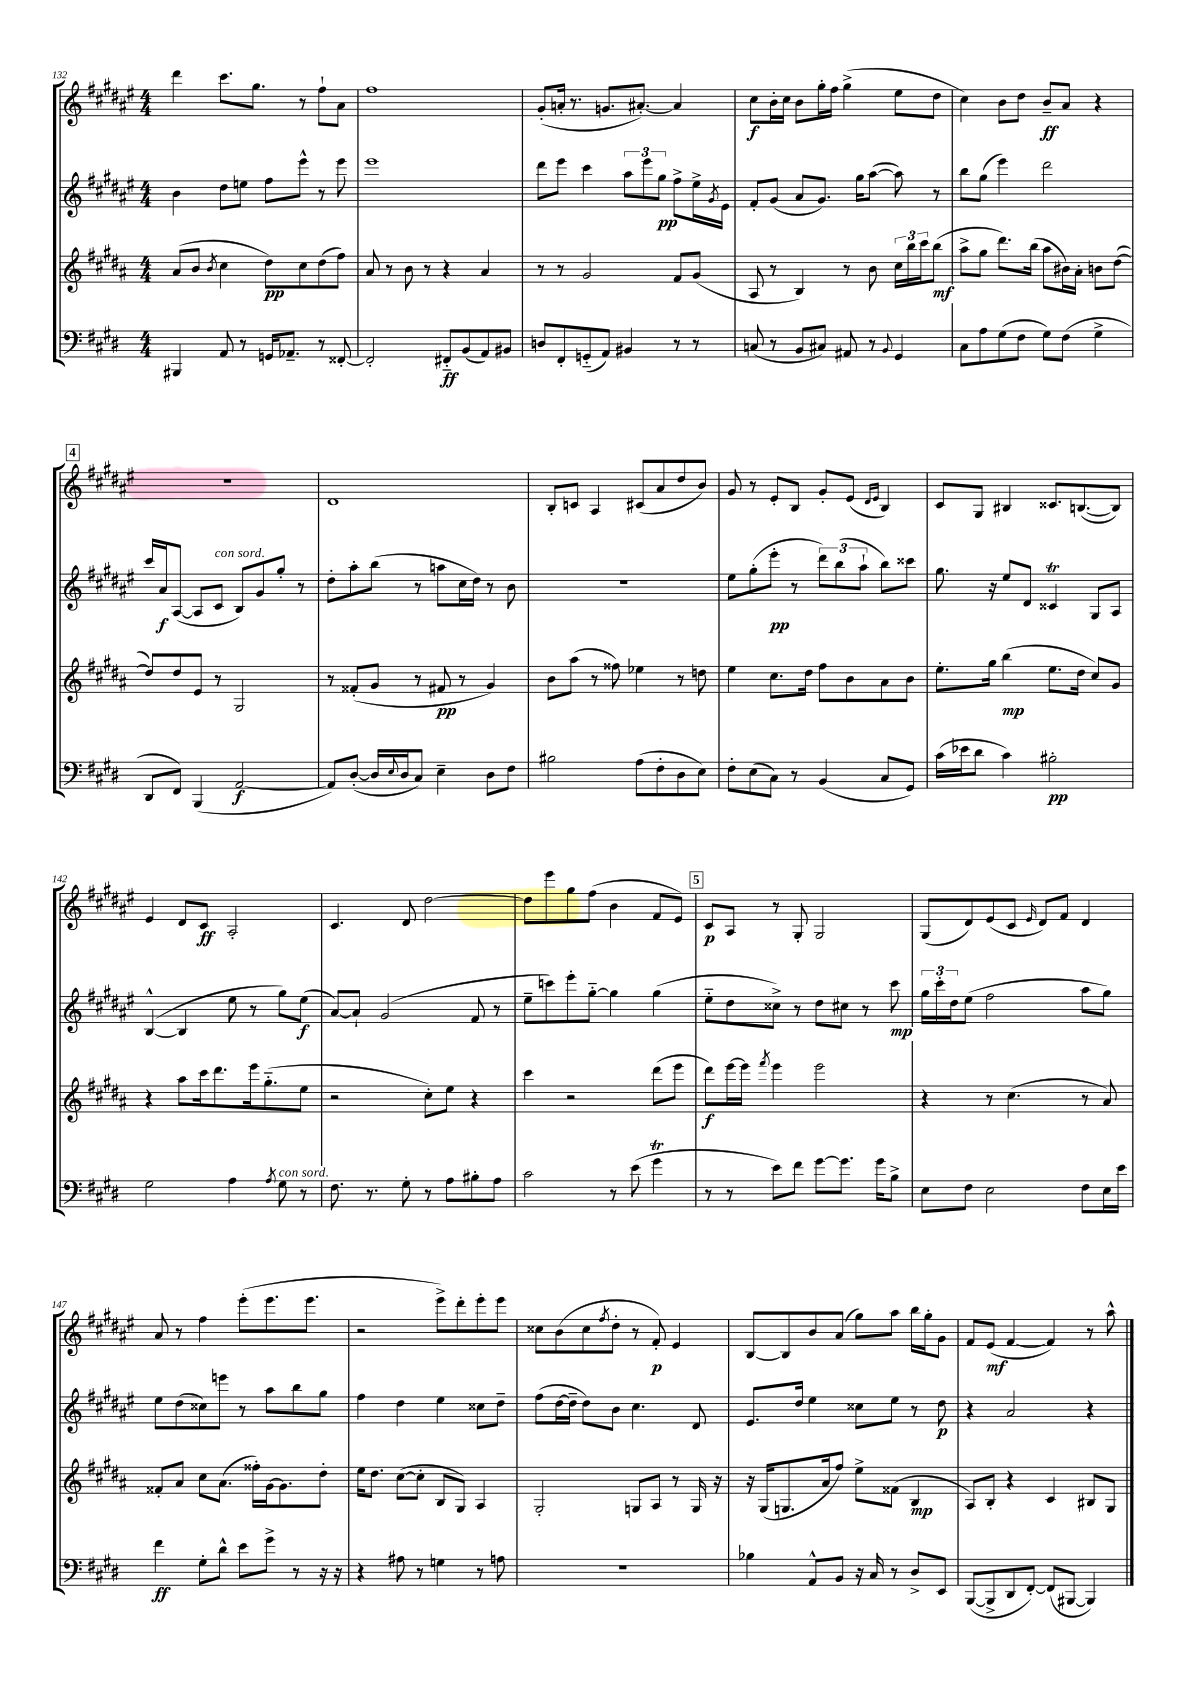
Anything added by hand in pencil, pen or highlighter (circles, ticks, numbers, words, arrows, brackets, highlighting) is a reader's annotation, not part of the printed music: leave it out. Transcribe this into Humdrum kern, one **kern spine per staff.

**kern	**kern	**kern	**kern
*staff4	*staff3	*staff2	*staff1
*clefF4	*clefG2	*clefG2	*clefG2
*k[f#c#g#d#]	*k[f#c#g#d#a#]	*k[f#c#g#d#a#e#]	*k[f#c#g#d#a#e#]
*M4/4	*M4/4	*M4/4	*M4/4
4BBB#	(8a#	4b	4ddd#
.	8b	.	.
.	8qb	.	.
8AA	4cc#	8dd#	8.ccc#
8r	.	8ee	.
.	.	.	8.gg#
16GG	8dd#)	8ff#	.
8.AA-~	.	.	.
.	8cc#	8eee#^^	8r
8r	(8dd#	8r	8ff#`
[8FF##'	8ff#)	8eee#	8a#
=	=	=	=
2FF##']	8a#	1eee#	1ff#
.	8r	.	.
.	8b	.	.
.	8r	.	.
8FF#'~	4r	.	.
(8BB	.	.	.
8AA)	4a#	.	.
8BB#	.	.	.
=	=	=	=
8D	8r	8ddd#	(8g#'
8FF#'	8r	8eee#	16a'
.	.	.	8.r
(8GG'~	2g#	4ccc#	.
8AA)	.	.	8.g
4BB#	.	12aa#	.
.	.	.	[8.a#')
.	.	12eee#	.
.	.	12gg#	.
8r	8f#	8ff#^	4a#]
8r	(8g#	16ee#^	.
.	.	8qg#	.
.	.	16e#	.
=	=	=	=
(8C	8A#	8f#'	8cc#
8r	8r	(8g#	16b'
.	.	.	16cc#
8BB	4B)	8a#	8b
8C#)	.	8.g#)	16gg#'
.	.	.	16ff#
8AA#	8r	.	(4gg#^
.	.	16gg#	.
8r	8b	([8aa#	.
8qqBB	.	.	.
4GG#	24cc#	8aa#])	8ee#
.	24bb	.	.
.	24ccc#	.	.
.	(8bb	8r	8dd#
=	=	=	=
8C#	8aa#^	8bb	4cc#)
8A	8gg#	(8gg#	.
(8G#	8.ddd#)	4eee#)	8b
8F#	.	.	8dd#
.	(16bb	.	.
8G#)	8aa#	2ddd#	8b~
(8F#	16b#)	.	8a#
.	16a#'	.	.
4G#^	8b	.	4r
.	([8dd#	.	.
=	=	=	=
8DD#	8dd#])	16ccc#	1r
.	.	16a#	.
8FF#)	8dd#	([8A#	.
(4BBB	8e	8A#]	.
.	8r	8c#	.
[2AA	2G#	8B)	.
.	.	8g#	.
.	.	8gg#'	.
.	.	8r	.
=	=	=	=
8AA])	8r	8dd#'	1d#
([8D#'	(8f##'	8aa#'	.
16D#]	8g#	(8bb	.
8qqE	.	.	.
16D#	.	.	.
8C#)	8r	8r	.
4E~	8f#	8aa	.
.	8r	16cc#	.
.	.	16dd#)	.
8D#	4g#)	8r	.
8F#	.	8b	.
=	=	=	=
2B#	8b	1r	8B'
.	(8aa#	.	8c
.	8r	.	4A#
.	8ff##)	.	.
(8A	4ee-	.	(8c#
8F#'	.	.	8a#
8D#	8r	.	8dd#
8E)	8dd	.	8b)
=	=	=	=
8F#'	4ee	8ee#	8g#
(8E	.	(8gg#'	8r
8C#)	8.cc#	8eee#'	8e#'
8r	.	8r	8B
.	16dd#	.	.
(4BB	8ff#	12ddd#)	8g#'
.	.	(12bb	.
.	8b	.	(8e#
.	.	12aa#`	.
.	.	.	16qqd#
.	.	.	16qqe#
8C#	8a#	8bb)	4B)
8GG#)	8b	8ccc##	.
=	=	=	=
(16c#	8.ee'	8.gg#	8c#
16e-	.	.	.
8d#	.	.	8G#
.	16gg#	16r	.
4c#)	(4bb	8ee#	4B#
.	.	8d#	.
2B#'	8.ee	4c##	8.c##
.	16dd#	.	([8.B
.	8cc#)	8G#	.
.	8g#	8A#	8B])
=	=	=	=
2G#	4r	([4B^^	4e#
.	8aa#	4B]	8d#
.	16ccc#	.	8c#
.	8.ddd#	.	.
4A	.	8ee#	2A#'
.	16eee	8r	.
.	(8.gg#'~	.	.
8qA	.	.	.
8G#	.	8gg#)	.
8r	8ee	(8ee#	.
=	=	=	=
8.F#	2r	[8a#)	4.c#
.	.	8a#`]	.
8.r	.	.	.
.	.	(2g#	.
8G#'	.	.	8d#
8r	8cc#')	.	[2dd#
8A	8ee	.	.
8B#'	4r	8f#	.
8A	.	8r	.
=	=	=	=
2c#	4ccc#	8ee#~	8dd#]
.	.	8ccc)	8eee#
.	2r	8eee#'	8gg#
.	.	[8gg#'~	(8ff#
8r	.	4gg#]	4b
(8e	.	.	.
4g#	(8ddd#	(4gg#	8f#
.	8eee	.	8e#)
=	=	=	=
8r	8ddd#)	8ee#'~	8c#
8r	[16eee	8dd#	8A#
.	16eee]	.	.
.	8qfff#	.	.
8e)	4eee	8cc##^)	8r
8f#	.	8r	8G#'
[8g#	2eee	8dd#	2G#
8.g#]	.	8cc#	.
.	.	8r	.
16g#	.	.	.
8B^	.	8ccc#	.
=	=	=	=
8E	4r	24gg#	(8G#
.	.	24ccc#'	.
.	.	24dd#	.
8F#	.	(8ee#	8d#)
2E	8r	2ff#	(8e#
.	(4.cc#	.	8c#
.	.	.	16qqe#
.	.	.	8d#)
.	.	.	8f#
8F#	8r	8aa#	4d#
16E	8a#)	8gg#)	.
16e	.	.	.
=	=	=	=
4f#	8f##'	8ee#	8a#
.	8a#	(8dd#	8r
8G#'	8cc#	8cc##)	4ff#
8d#^^	(8.a#	8eee	.
8e	.	8r	(8eee#'
.	16ff##')	.	.
8g#^	[16g#	8aa#	8.eee#
.	8.g#]	.	.
8r	.	8bb	.
.	.	.	8.eee#
16r	8dd#'	8gg#	.
16r	.	.	.
=	=	=	=
4r	16ee	4ff#	2r
.	8.dd#	.	.
8A#	([8cc#	4dd#	.
8r	8cc#']	.	.
4G	8B	4ee#	8eee#^)
.	8G#)	.	8ddd#'
8r	4A#	8cc##	8eee#'
8A	.	8dd#~	8eee#
=	=	=	=
1r	2G#'	(8ff#	8cc##
.	.	[16dd#	(8b
.	.	16dd#~]	.
.	.	8dd#)	8cc##
.	.	.	8qff#
.	.	8b	8dd#'
.	8G	4.cc#	8r
.	8A#	.	8f#')
.	8r	.	4e#
.	16G	8d#	.
.	16r	.	.
=	=	=	=
4B-	16r	8.e#	[8B
.	(16G#	.	.
.	8.G	.	8B]
.	.	16dd#	.
8AA^^	.	4ee#	8b
.	16a#	.	.
8BB	8ff#)	.	(8a#
16r	8ee^	8cc##	8gg#)
16C#	.	.	.
8r	(8f##	8ee#	8aa#
8D#^	4B	8r	16bb
.	.	.	16gg#'
8EE	.	8dd#	8g#
=	=	=	=
([8BBB	8A#)	4r	8f#
8BBB^]	8B'	.	(8e#
8DD#	4r	2a#	[4f#
[8FF#')	.	.	.
(8FF#]	4c#	.	4f#])
[8BBB#	.	.	.
4BBB#])	8B#	4r	8r
.	8G#	.	8aa#^^
==	==	==	==
*-	*-	*-	*-
